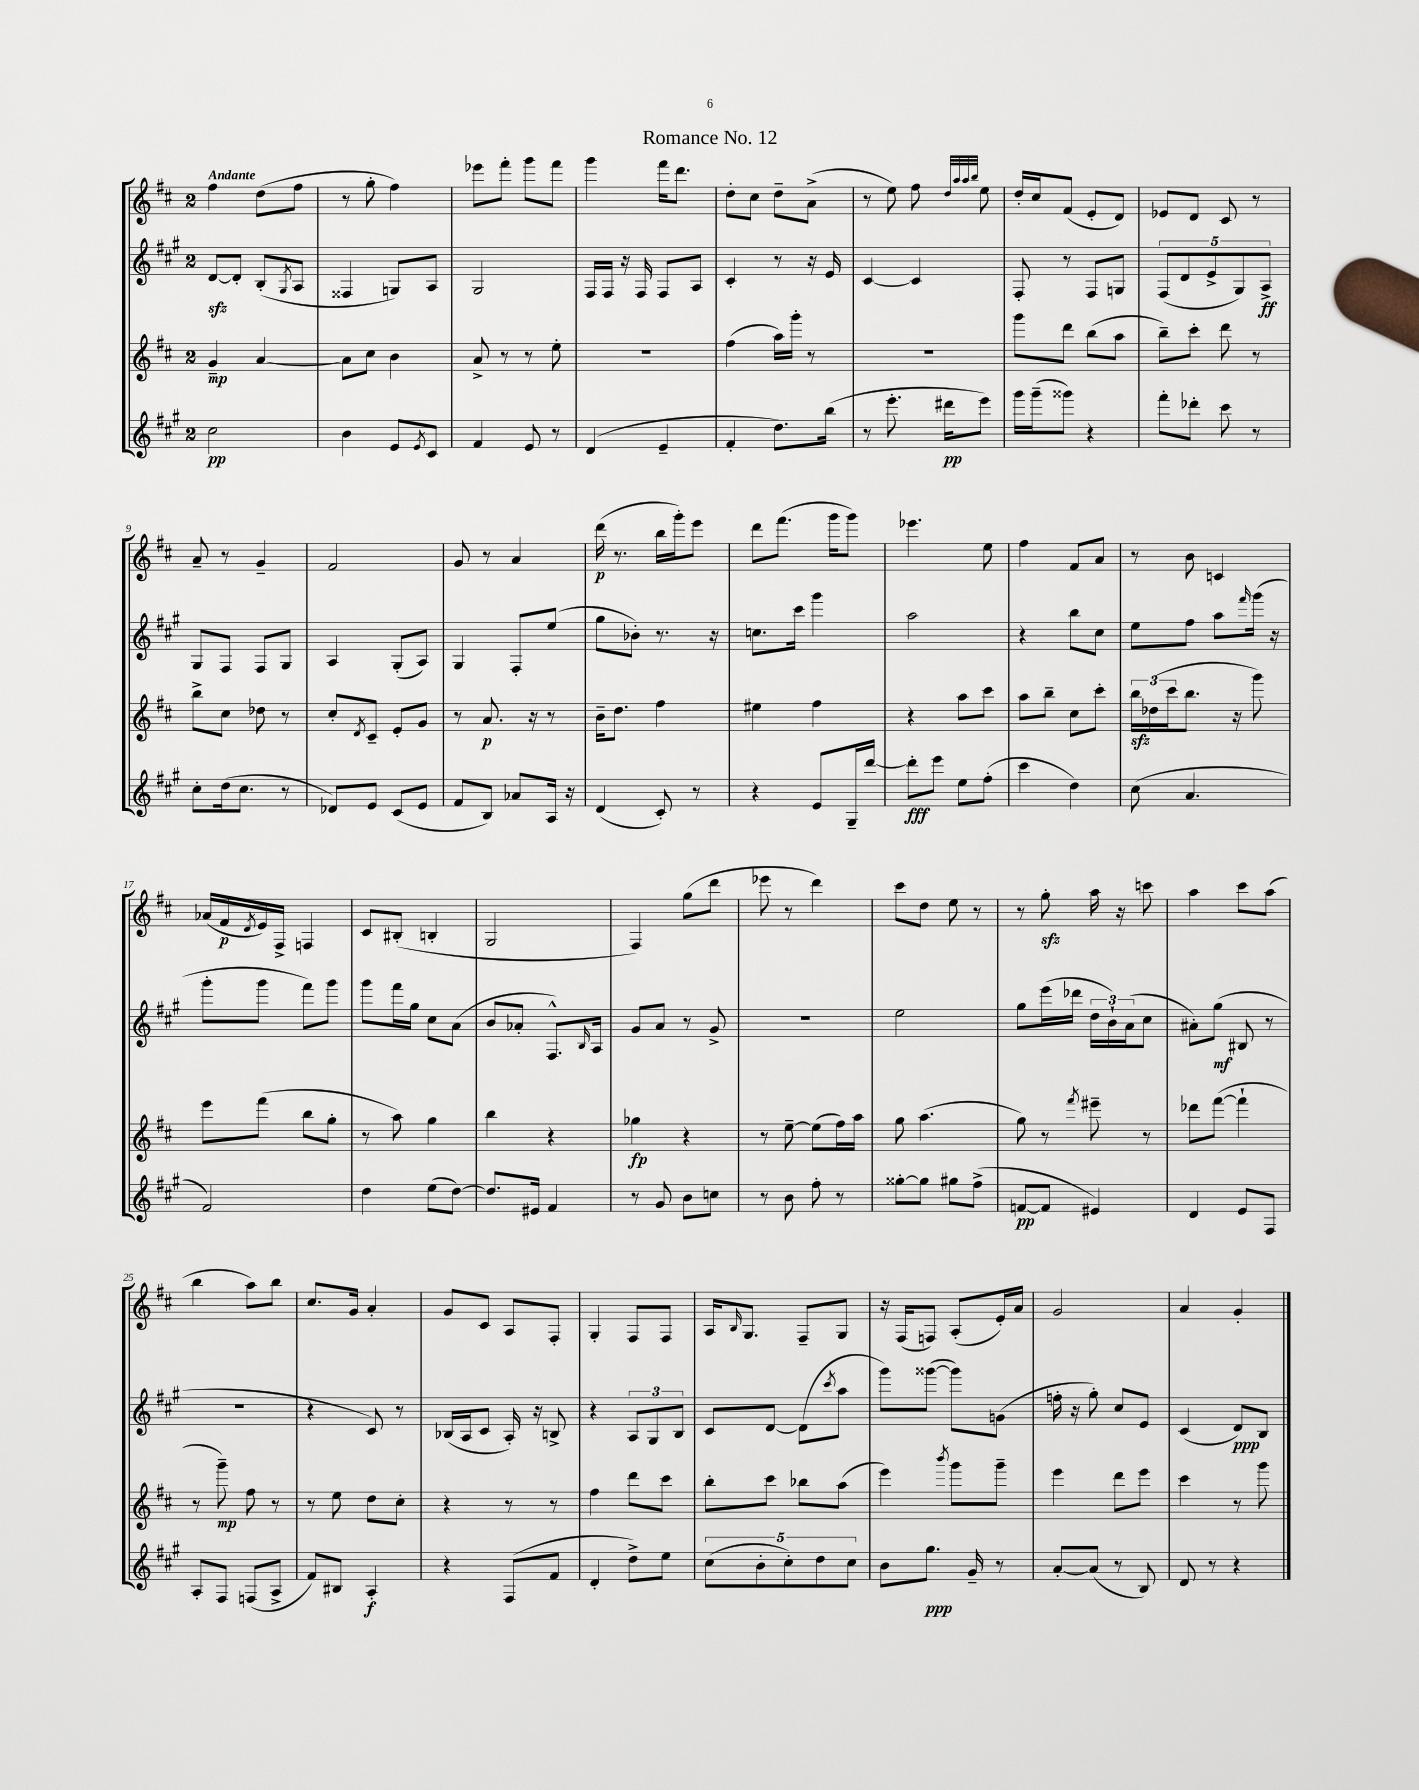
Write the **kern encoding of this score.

**kern	**kern	**kern	**kern
*staff4	*staff3	*staff2	*staff1
*clefG2	*clefG2	*clefG2	*clefG2
*k[f#c#g#]	*k[f#c#]	*k[f#c#g#]	*k[f#c#]
*M2/4	*M2/4	*M2/4	*M2/4
2cc#\	4g~/	[8d/L	4ff#\
.	.	8d'/]J	.
.	[4a/	(8B'/L	(8dd\L
.	.	8qG#/	.
.	.	8A/J	8ff#\J
=	=	=	=
4b\	8a\]L	4F##/	8r
.	8cc#\J	.	8gg'\
8e/L	4b\	8G/L)	4ff#\)
8qe/	.	.	.
8c#/J	.	8A/J	.
=	=	=	=
4f#/	8a^/	2G#/	8eee-\L
.	8r	.	8fff#'\J
8e/	8r	.	8ggg\L
8r	8ee'\	.	8fff#\J
=	=	=	=
(4d/	2r	16F#/LL	4ggg\
.	.	16F#/JJ	.
.	.	16r	.
.	.	16F#/	.
4e~/	.	8F#/L	16fff#\LK
.	.	.	8.ddd\J
.	.	8A/J	.
=	=	=	=
4f#'/	(4ff#\	4c#'/	8dd'\L
.	.	.	8cc#\J
8.dd\L)	16aa\LL)	8r	8dd~\L
.	16ggg'\JJ	.	.
.	8r	16r	(8a^\J
(16bb\Jk	.	16e/	.
=	=	=	=
8r	2r	[4c#/	8r
8.eee'\	.	.	8ee\)
.	.	4c#/]	8ff#\
16ddd#\LK	.	.	.
.	.	.	32qqdd/LLL
.	.	.	32qqaa/
.	.	.	32qqaa/
.	.	.	32qqbb/JJJ
8eee\J)	.	.	8ee\
=	=	=	=
16ggg#\LL	8ggg\L	8F#'/	16dd'/LL
(16ggg#~\J	.	.	16cc#/J
8ggg##\J)	8ddd\J	8r	(8f#/J
4r	(8bb\L	8F#/L	8e'/L
.	8aa\J	8G/J	8d/J)
=	=	=	=
8fff#'\L	8bb~\L)	(10F#/L	8e-/L
.	.	10d/	.
8ddd-'\J	8ccc#'\J	.	8d/J
.	.	10e^/	.
8ccc#\	8ddd\	.	8c#/
.	.	10G#/)	.
8r	8r	.	8r
.	.	10A^/J	.
=	=	=	=
8cc#'\L	8bb^\L	8G#/L	8a~/
(16dd\k	8cc#\J	8F#/J	8r
8.cc#\J	.	.	.
.	8dd-\	8F#/L	4g~/
8r	8r	8G#/J	.
=	=	=	=
8d-/L)	8cc#'/L	4A/	2f#/
.	8qd/	.	.
8e/J	8c#~/J	.	.
(8c#/L	8e'/L	(8G#'/L	.
8e/J	8g/J	8A/J)	.
=	=	=	=
8f#/L	8r	4G#/	8g/
8B/J)	8.a/	.	8r
8a-/L	.	8F#'/L	4a/
.	16r	.	.
16A/Jk	8r	(8ee/J	.
16r	.	.	.
=	=	=	=
(4d/	16b~\LK	8gg#\L	(16ddd\
.	8.dd\J	.	8.r
.	.	8b-'\J)	.
8c#'/)	4ff#\	8.r	16bb\LL
.	.	.	16ggg'\J)
8r	.	.	8eee\J
.	.	16r	.
=	=	=	=
4r	4ee#\	8.cc\L	8ddd\L
.	.	.	(8.fff#\J
.	.	16ccc#\Jk	.
8e/L	4ff#\	4ggg#\	.
.	.	.	16ggg\LK
16G#~/L	.	.	8ggg\J)
[16ddd/JJ	.	.	.
=	=	=	=
8ddd'\]L	4r	2aa\	4.eee-\
8eee\J	.	.	.
8ee\L	8aa\L	.	.
(8ff#'\J	8ccc#\J	.	8ee\
=	=	=	=
4ccc#\	8aa\L	4r	4ff#\
.	8bb~\J	.	.
4dd\)	8cc#\L	8bb\L	8f#/L
.	8ccc#'\J	8cc#\J	8a/J
=	=	=	=
(8cc#\	24bb\LL	8ee\L	8r
.	(24dd-\	.	.
.	24ccc#\J	.	.
4.a/	8.bb\J	8ff#\J	8b\
.	.	8aa\L	4c/
.	16r	.	.
.	.	16qqfff#/	.
.	8ggg\)	(16ggg#\Jk	.
.	.	16r	.
=	=	=	=
2f#/)	8eee\L	8ggg#'\L	(16a-/LL
.	.	.	16f#/
.	.	.	8qd/
.	(8fff#\J	8ggg#\J	16e/)
.	.	.	16F#^/JJ
.	8bb\L	8fff#\L)	4F/
.	8gg'\J	8ggg#\J	.
=	=	=	=
4dd\	8r	8ggg#\L	8c#/L
.	8aa\)	16fff#\L	(8B#'/J
.	.	16gg#\JJ	.
(8ee\L	4gg\	8cc#\L	4B'/
[8dd\J)	.	(8a\J	.
=	=	=	=
8.dd/]L	4bb\	8b/L	2G/
.	.	8a-'/J	.
16e#/Jk	.	.	.
4f#/	4r	8.F#^^/L)	.
.	.	16qqB/	.
.	.	16A/Jk	.
=	=	=	=
8r	4gg-\	8g#/L	4F#/)
8g#/	.	8a/J	.
8b\L	4r	8r	(8gg\L
8cc\J	.	8g#^/	8ddd\J
=	=	=	=
8r	8r	2r	8eee-\
8b\	[8ee~\	.	8r
8ff#'\	(8ee\]L	.	4ddd\)
8r	16ff#\L)	.	.
.	16aa\JJ	.	.
=	=	=	=
[8gg##'\L	8gg\	2ee\	8ccc#\L
8gg##\]J	(4.aa\	.	8dd\J
8gg#\L	.	.	8ee\
(8ff#^\J	.	.	8r
=	=	=	=
[8f/L	8gg\)	8gg#\L	8r
8f/]J	8r	(16eee\L	8gg'\
.	.	16ddd-\JJ	.
.	8qfff#/	.	.
4e#/)	8eee#~\	24dd\LL	16aa\
.	.	24b`\)	.
.	.	.	16r
.	.	(24a\J	.
.	8r	8cc#\J	8ccc\
=	=	=	=
4d/	8ddd-\L	8a#'\L)	4aa\
.	([8fff#\J	(8gg#\J	.
8e/L	4fff#`\]	8B#/	8ccc#\L
8F#/J	.	8r	(8aa\J
=	=	=	=
8A'/L	8r	2r	4bb\
8F#/J	8ggg~\)	.	.
(8F/L	8ff#\	.	8aa\L)
8A^/J	8r	.	8bb\J
=	=	=	=
8f#/L)	8r	4r	8.cc#/L
8B#/J	8ee\	.	.
.	.	.	16g/Jk
4A'/	8dd\L	8c#/)	4a'/
.	8cc#'\J	8r	.
=	=	=	=
4r	4r	(16B-/LL	8g/L
.	.	16A/J	.
.	.	8c#/J	8c#/J
(8F#/L	8r	16A'/)	8A/L
.	.	16r	.
8f#/J	8r	8B^/	8F#'/J
=	=	=	=
4d'/	4ff#\	4r	4G'/
8dd^\L)	8ddd\L	12A/L	8F#/L
.	.	12G#/	.
8ee\J	8ccc#\J	.	8F#/J
.	.	12B/J	.
=	=	=	=
(10cc#\L	8bb'\L	8c#/L	16A/LK
.	.	.	16qqB/
.	.	.	8.G/J
10b'\	.	.	.
.	8ccc#\J	[8d/J	.
10cc#'\)	.	.	.
.	8bb-\L	(8d\]L	8F#~/L
10dd\	.	.	.
.	.	8qccc#/	.
.	(8aa\J	8aa\J	8G/J
10cc#\J	.	.	.
=	=	=	=
8b\L	4eee\)	8ggg#\L)	16r
.	.	.	(16F#/LK
8.gg#\J	.	([8ggg##\J	8F/J)
.	8qbbb/	.	.
.	8ggg\L	8ggg##\]L)	(8A'/L
16g#~/	.	.	.
8r	8ggg~\J	(8g\J	16e'/L)
.	.	.	16a/JJ
=	=	=	=
[8a'/L	4eee\	16ff'\	2g/
.	.	16r	.
(8a/]J	.	8gg#'\)	.
8r	8ddd\L	8cc#/L	.
8B/)	8eee\J	8e/J	.
=	=	=	=
8d/	4ccc#\	(4c#/	4a/
8r	.	.	.
4r	8r	8d/L)	4g'/
.	8ggg\	8B/J	.
==	==	==	==
*-	*-	*-	*-
